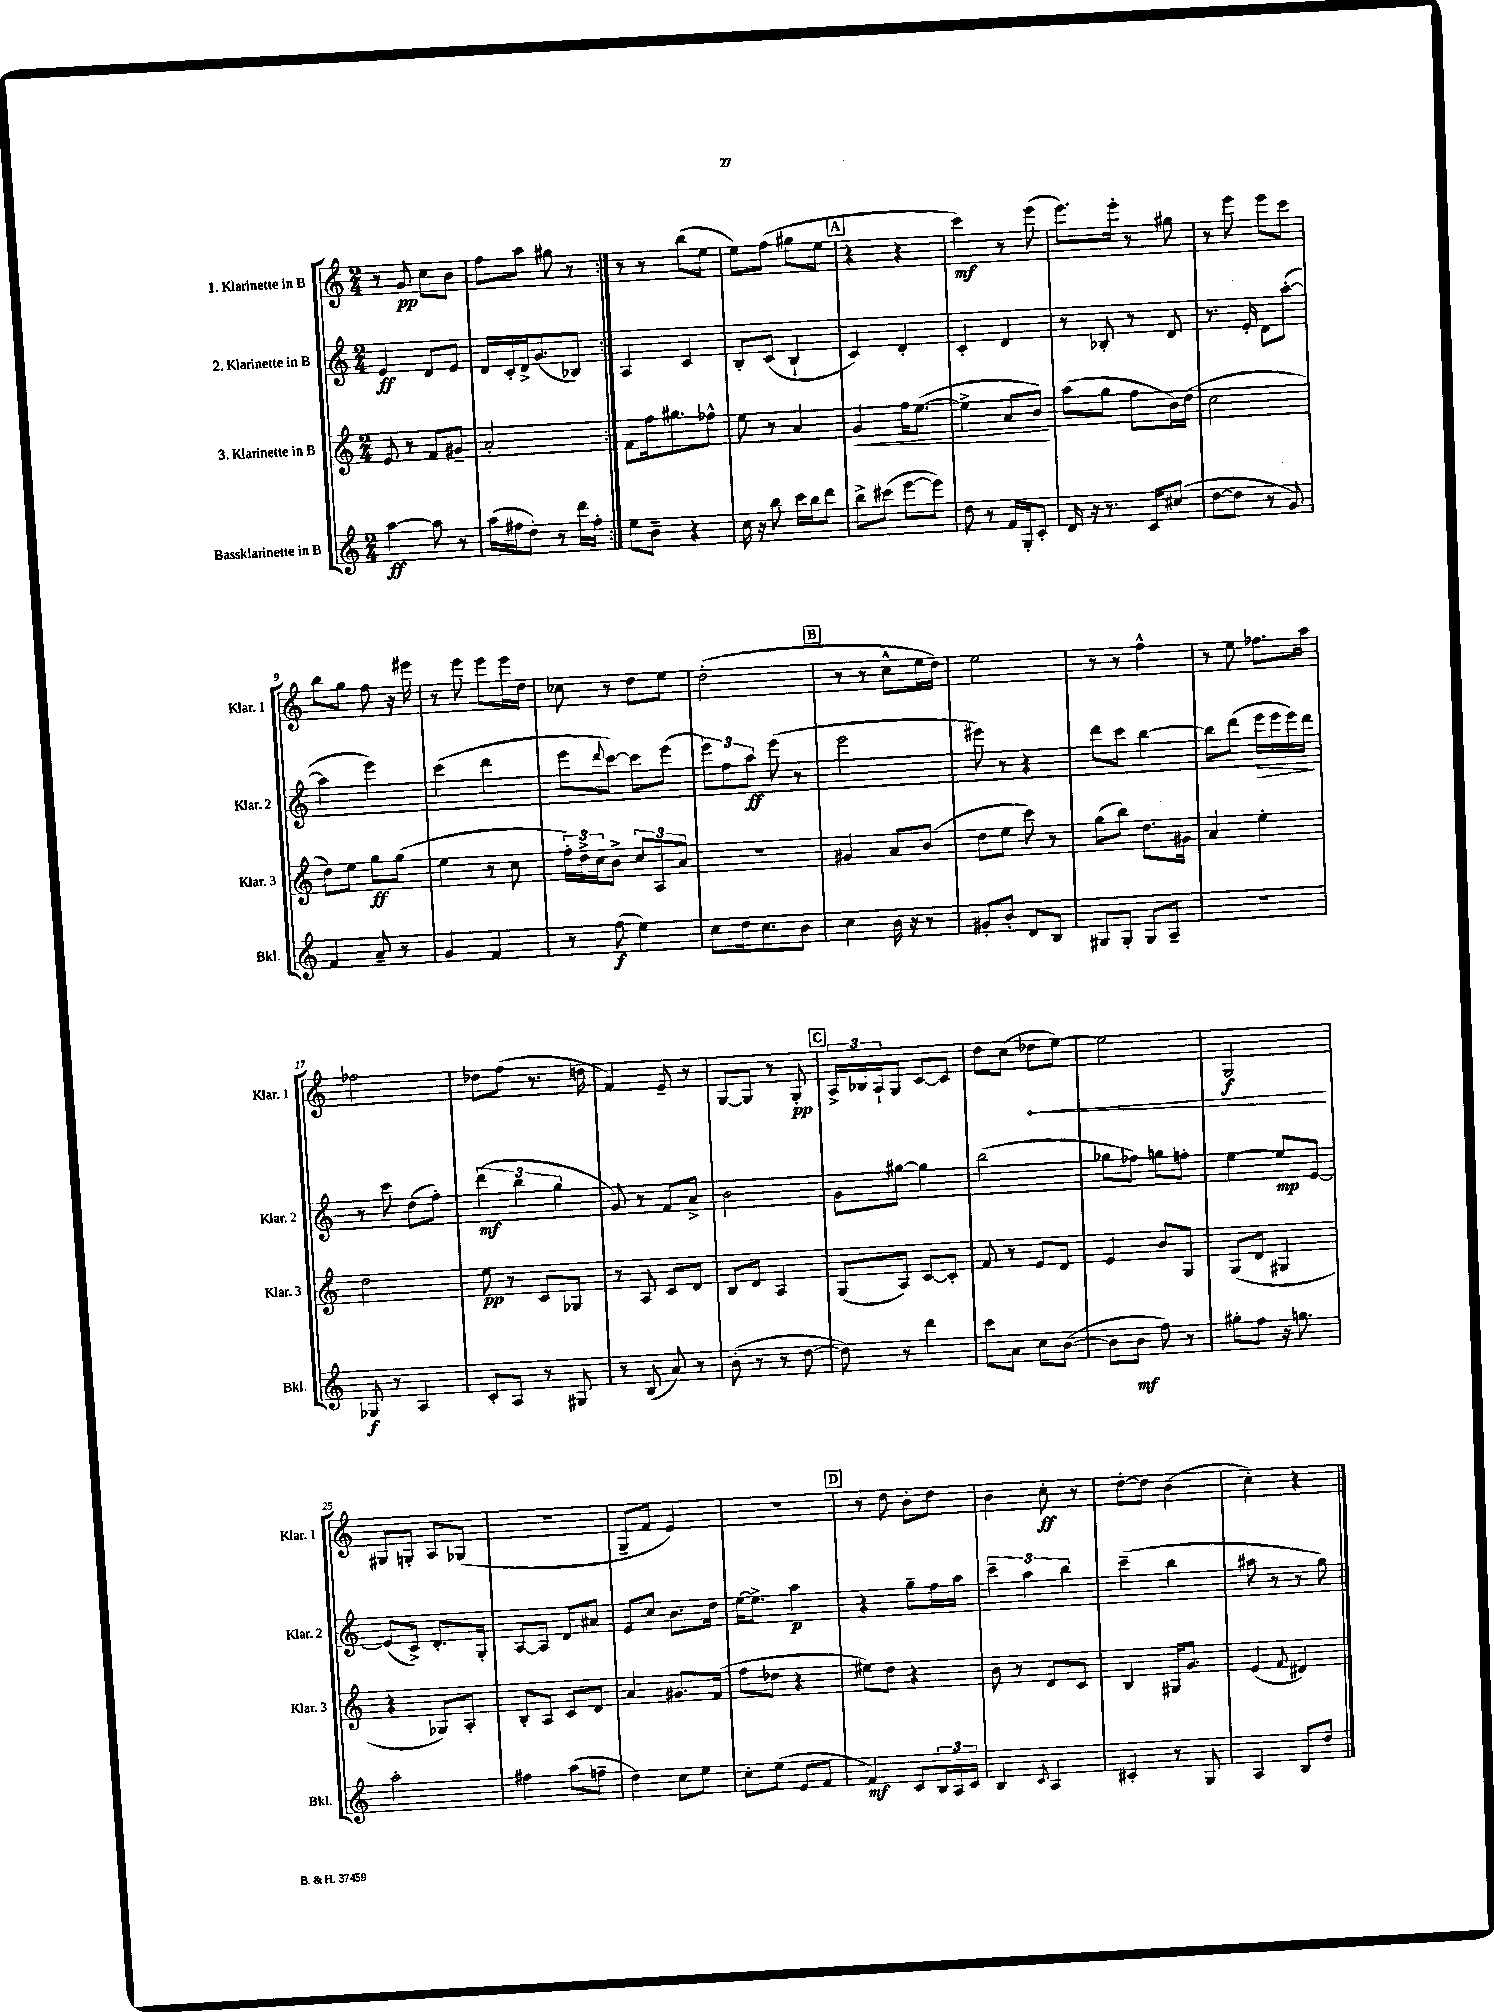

**kern	**kern	**kern	**kern
*staff4	*staff3	*staff2	*staff1
*clefG2	*clefG2	*clefG2	*clefG2
*k[]	*k[]	*k[]	*k[]
*M2/4	*M2/4	*M2/4	*M2/4
[4aa\	8e/	4e/	8r
.	8r	.	8g/
8aa\]	8f/L	8d/L	8cc\L
8r	8g#~/J	8e/J	8b\J
=	=	=	=
(16aa\LL	2a'/	16d/LL	8ff\L
16ff#\J	.	16c'/	.
8dd'\J)	.	16d^/J	8aa\J
.	.	(8.g/	.
8r	.	.	8gg#\
16ddd\LL	.	8B-/J)	8r
16ff#'\JJ	.	.	.
=:|!	=:|!	=:|!	=:|!
8ee\L	8f\L	4A/	8r
8b~\J	16ff\k	.	8r
.	8.gg#\	.	.
4r	.	4c/	(8bb\L
.	8ff-^^\J	.	8ee\J
=	=	=	=
16cc\	8ee\	8B'/L	8ee\L)
16r	.	.	.
8bb\	8r	(8c/J	(8ff\J
16ccc\LL	4a/	4B`/	8gg#\L
16bb\J	.	.	.
8ddd\J	.	.	8ee\J
=	=	=	=
8bb^\L	4g/	4c/)	4r
(8ccc#\J	.	.	.
[8eee\L	16ff\LK	4d'/	4r
.	([8.ee\J	.	.
8eee\]J)	.	.	.
=	=	=	=
8dd\	4ee^\]	4c'/	4ccc\)
8r	.	.	.
16f/LL	8a/L	4d/	8r
16G'/J	.	.	.
8c'/J	8b/J)	.	(8eee\
=	=	=	=
16d/	(8aa\L	8r	8.eee\L)
16r	.	.	.
8.r	8gg\J	8B-'/	.
.	.	.	16eee'\Jk
.	8ff\L	8r	8r
16c/LK	.	.	.
(8cc#/J	16b\L)	8d/	8gg#\
.	(16dd\JJ	.	.
=	=	=	=
[8dd\L	2cc\	8.r	8r
8dd\]J	.	.	8eee\
.	.	16e'/	.
8r	.	8d\L	8eee\L
8g/)	.	([8aa'\J	8ccc\J
=	=	=	=
4f/	8dd\L)	4aa\]	8bb\L
.	8ee\J	.	8gg\J
8a~/	8gg\L	4eee\)	8ff\
8r	(8gg\J	.	16r
.	.	.	16eee#\
=	=	=	=
4g/	4ee\	(4ccc\	8r
.	.	.	8eee\
4f/	8r	4ddd\	8eee\L
.	8cc\	.	16eee\L
.	.	.	16dd\JJ
=	=	=	=
8r	24ff'\LL)	8eee\L	8cc-\
.	24dd^\	.	.
.	24cc\J	.	.
.	.	8qqddd/	.
(8ff\	8b^\J	[8ccc\J)	8r
4ee\)	12cc/L	8ccc\]L	8dd\L
.	12A/	.	.
.	.	(8eee\J	8ee\J
.	12a/J	.	.
=	=	=	=
8cc\L	2r	12eee\L)	(2dd'\
.	.	12ff\	.
16dd\k	.	.	.
.	.	12aa\J	.
8.cc\	.	.	.
.	.	(8eee\	.
8b\J	.	8r	.
=	=	=	=
4cc\	4g#/	2eee\	8r
.	.	.	8r
16b\	8a/L	.	8cc^^\L
16r	.	.	.
8r	(8b/J	.	16ee\L
.	.	.	16dd\JJ)
=	=	=	=
8g#'/L	8dd\L	8eee#\)	2ee\
8b'/J	8ee\J	8r	.
8d/L	8ccc\)	4r	.
8B/J	8r	.	.
=	=	=	=
8G#/L	(8gg\L	8ddd\L	8r
8G#'/J	8bb\J)	8ccc\J	8r
8G#/L	8.dd\L	[4bb\	4ff^^\
8A~/J	.	.	.
.	16g#\Jk	.	.
=	=	=	=
2r	4a/	8bb\]L	8r
.	.	(8ddd\J	8ee\
.	4ee'\	16eee\LL	8.ff-\L
.	.	16eee\	.
.	.	16eee\)	.
.	.	16ddd\JJ	16aa\Jk
=	=	=	=
8G-/	2dd\	8r	2ff-\
8r	.	8ccc\	.
4A/	.	(8dd\L	.
.	.	8ff'\J)	.
=	=	=	=
8c'/L	8ee\	(6ddd\	8dd-\L
8A/J	8r	.	(8ff\J
.	.	6bb\	.
8r	8c/L	.	8.r
.	.	6gg\	.
8G#/	8G-/J	.	.
.	.	.	16dd\
=	=	=	=
8r	8r	8g/)	4f/)
(8B/	8A/	8r	.
8a/)	8c/L	8f/L	8e~/
8r	8d/J	8a^/J	8r
=	=	=	=
(8b'\	8B/L	2b\	[8G/L
8r	8d/J	.	8G/]J
8r	4A/	.	8r
[8dd\	.	.	8G'/
=	=	=	=
8dd\])	(8G/L	8g\L	24A^/LL
.	.	.	24B-/
.	.	.	24A`/J
8r	8A/J)	[8gg#\J	8G/J
4ddd\	[8c/L	4gg#\]	[8c/L
.	8c'/]J	.	8c/]J
=	=	=	=
8ccc\L	8f/	(2bb\	8dd\L
8a\J	8r	.	(8cc\J
8cc\L	8e/L	.	8dd-\L
([8b\J	8d/J	.	[8ee\J)
=	=	=	=
8b\]L	4e/	8gg-\L	2ee\]
8b\J	.	8ff-\J)	.
8ff\)	8b/L	8gg\L	.
8r	8G/J	8ff'\J	.
=	=	=	=
8gg#'\L	(8G/L	[4ee\	2G/
8ff\J	8d/J	.	.
16r	4G#/	8ee/]L	.
8.gg\	.	.	.
.	.	[8e/J	.
=	=	=	=
2aa'\	4r	(8e/]L	8G#/L
.	.	8c^/J)	8G'/J
.	8G-/L)	8.d'/L	8A/L
.	8A'/J	.	(8G-/J
.	.	16G'/Jk	.
=	=	=	=
4ff#\	8B'/L	[8A/L	2r
.	8A/J	8A/]J	.
(8aa\L	8c/L	8d/L	.
8ff~\J	8d/J	8a#/J	.
=	=	=	=
4dd\)	4a/	8e/L	8G~/L
.	.	8cc/J	8f/J
8cc\L	8.g#/L	8.b\L	4e/)
8ee\J	.	.	.
.	(16f/Jk	16dd\Jk	.
=	=	=	=
8cc'\L	8ff\L	[16ee\LK	2r
.	.	8.ee^\]J	.
(8ee\J	8dd-\J	.	.
8e/L	4r	4aa\	.
8f/J	.	.	.
=	=	=	=
4f/)	8ee#\L)	4r	8r
.	8dd\J	.	8dd\
8c/L	4r	8gg~\L	8b'\L
24B/L	.	16ff\L	8dd\J
24A/	.	.	.
.	.	16aa\JJ	.
24c/JJ	.	.	.
=	=	=	=
4B/	8b\	6ccc~\	4b\
.	8r	.	.
.	.	6aa\	.
8qqc/	.	.	.
4A/	8d/L	.	8cc'\
.	.	6bb\	.
.	8c/J	.	8r
=	=	=	=
4c#'/	4B/	(4ccc~\	[8dd'\L
.	.	.	8dd\]J
8r	16G#/LK	4bb\	(4b\
.	8.g/J	.	.
8G/	.	.	.
=	=	=	=
4A/	(4e/	8aa#\	4cc'\)
.	.	8r	.
.	8qqf/	.	.
8B/L	4d#/)	8r	4r
8dd/J	.	8gg\)	.
==	==	==	==
*-	*-	*-	*-
